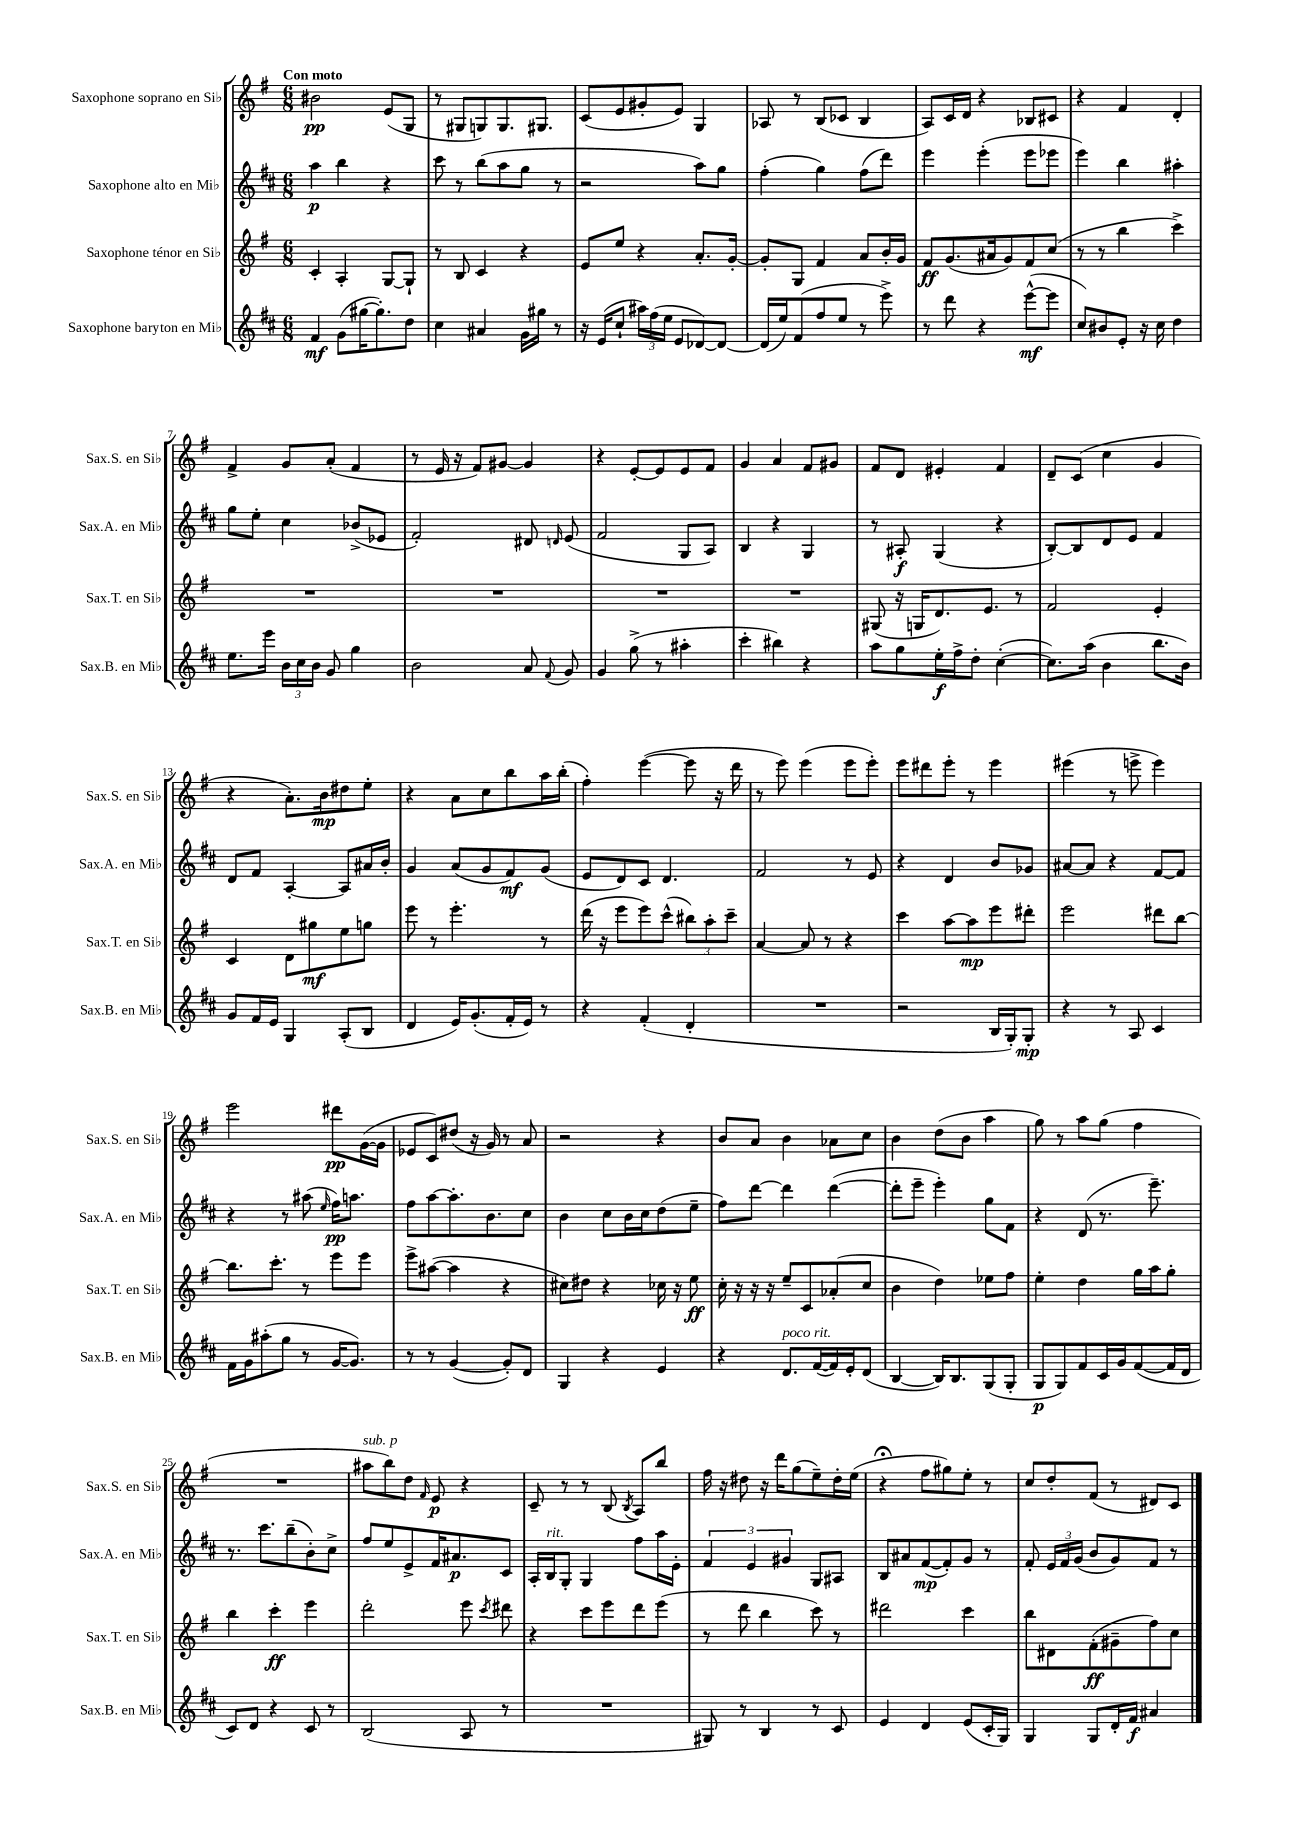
<<
\new StaffGroup <<
\new Staff = "s0" \with { instrumentName = "Saxophone soprano en Sib" shortInstrumentName = "Sax.S. en Sib" } {
    \clef treble \key g \major \numericTimeSignature \time 6/8 \tempo "Con moto"
    \autoBeamOff bis'2\pp e'8[( g8] |
    r8 gis8[ g8) g8. gis8.] |
    c'8[( e'8 gis'8-. e'8]) g4 |
    aes8 r8 b8[( ces'8] b4 |
    a8[) c'16 d'16] r4 bes8[ cis'8] |
    r4 fis'4 d'4-. |
    fis'4-> g'8[ a'8]-.( fis'4 |
    r8 e'16 r16 fis'8[) gis'8]~ gis'4 |
    r4 e'8[~-. e'8 e'8 fis'8] |
    g'4 a'4 fis'8[ gis'8] |
    fis'8[ d'8] eis'4-. fis'4 |
    d'8[-- c'8]( c''4 g'4 |
    r4 a'8.[-.) b'16\mp dis''8 e''8]-. |
    r4 a'8[ c''8 b''8 a''16 b''16]-.( |
    fis''4-.) e'''4~( e'''8 r16 d'''16 |
    r8 e'''8) e'''4( e'''8[ e'''8]-.) |
    e'''8[ dis'''8 e'''8]-. r8 e'''4 |
    eis'''4( r8 e'''8-> e'''4) |
    e'''2 dis'''8[\pp g'16~( g'16] |
    ees'8[ c'8) dis''8]( r16 g'16) r8 a'8 |
    r2 r4 |
    b'8[ a'8] b'4 aes'8[ c''8] |
    b'4 d''8[( b'8] a''4 |
    g''8) r8 a''8[ g''8]( fis''4 |
    R2. |
    ais''8[^\markup { \italic "sub. p" } b''8) d''8] \grace { fis'16 } e'8\p r4 |
    c'8-- r8 r8 b8( \acciaccatura { b8 } a8[) b''8] |
    fis''16 r16 dis''8 r16 d'''16[ g''8( e''8--) dis''16-. e''16]( |
    r4\fermata fis''8[ gis''8) e''8]-. r8 |
    c''8[ d''8-. fis'8]( r8 dis'8[) c'8] \bar "|." |
}
\new Staff = "s1" \with { instrumentName = "Saxophone alto en Mib" shortInstrumentName = "Sax.A. en Mib" } {
    \clef treble \key d \major \numericTimeSignature \time 6/8
    \autoBeamOff a''4\p b''4 r4 |
    cis'''8 r8 b''8[( a''8 g''8] r8 |
    r2 a''8[) g''8] |
    fis''4-.( g''4) fis''8[( d'''8]) |
    e'''4 e'''4-.( e'''8[ ees'''8] |
    e'''4) b''4 ais''4-. |
    g''8[ e''8]-. cis''4 bes'8[->( ees'8] |
    fis'2-.) dis'8 \grace { d'16 } e'8( |
    fis'2 g8[ a8]) |
    b4 r4 g4 |
    r8 ais8-.\f g4( r4 |
    b8[~-.) b8 d'8 e'8] fis'4 |
    d'8[ fis'8] a4~-. a8[ ais'16 b'16]-. |
    g'4 a'8[( g'8 fis'8\mf) g'8]( |
    e'8[ d'8) cis'8] d'4. |
    fis'2 r8 e'8 |
    r4 d'4 b'8[ ges'8] |
    ais'8[~ ais'8] r4 fis'8[~ fis'8] |
    r4 r8 ais''8( \grace { e''16 } fis''16[\pp) a''8.] |
    fis''8[ a''8~ a''8.-. b'8. cis''8] |
    b'4 cis''8[ b'16 cis''16 d''8( e''8]-- |
    fis''8[) d'''8]~ d'''4 d'''4~( |
    d'''8[-. e'''8]-- e'''4-.) g''8[ fis'8] |
    r4 d'8( r8. e'''8.--) |
    r8. cis'''8.[ b''8--( b'8-.) cis''8]-> |
    fis''8[ e''8 e'8-> fis'16 ais'8.\p cis'8] |
    a16[-. b16^\markup { \italic "rit." } g8]-. g4 fis''8[ a''16 e'16]-. |
    \tuplet 3/2 { fis'4 e'4 gis'4 } g8[ ais8] |
    b8[ ais'8 fis'8~\mp( fis'8-.) g'8] r8 |
    fis'8-. \tuplet 3/2 { e'16[ fis'16 g'16]( } b'8[ g'8) fis'8] r8 \bar "|." |
}
\new Staff = "s2" \with { instrumentName = "Saxophone ténor en Sib" shortInstrumentName = "Sax.T. en Sib" } {
    \clef treble \key g \major \numericTimeSignature \time 6/8
    \autoBeamOff c'4-. a4-. g8[~ g8]-! |
    r8 b8 c'4 r4 |
    e'8[ e''8] r4 a'8.[-. g'16]~-. |
    g'8[-. g8] fis'4 a'8[ b'16-. g'16] |
    fis'8[\ff g'8.( ais'16 g'8) fis'8 c''8]( |
    r8 r8 b''4 c'''4->) |
    R2. |
    R2. |
    R2. |
    R2. |
    gis8( r16 g16[ d'8.) e'8.] r8 |
    fis'2 e'4-. |
    c'4 d'8[ gis''8\mf e''8 g''8] |
    e'''8 r8 e'''4.-. r8 |
    d'''16( r16 e'''8[ e'''8) c'''8]-^( \tuplet 3/2 { bis''8[) a''8-. c'''8]-- } |
    a'4~ a'8 r8 r4 |
    c'''4 a''8[~ a''8\mp e'''8 dis'''8]-. |
    e'''2 dis'''8[ b''8]~ |
    b''8.[ c'''8.]-. r8 e'''8[ e'''8] |
    e'''8[-> ais''8]~( ais''4 r4 |
    cis''8[) dis''8] r4 ces''16 r16 e''8\ff |
    c''16-. r16 r16 r16 e''8[-- c'8 aes'8-.( c''8] |
    b'4 d''4) ees''8[ fis''8] |
    e''4-. d''4 g''16[ a''16 g''8]-. |
    b''4 c'''4-.\ff e'''4 |
    d'''2-. e'''8 \acciaccatura { c'''8 } dis'''8 |
    r4 c'''8[ e'''8 d'''8 e'''8]( |
    r8 d'''8 b''4 c'''8) r8 |
    dis'''2 c'''4 |
    b''8[ dis'8 fis'8-.\ff( gis'8-- fis''8) c''8] \bar "|." |
}
\new Staff = "s3" \with { instrumentName = "Saxophone baryton en Mib" shortInstrumentName = "Sax.B. en Mib" } {
    \clef treble \key d \major \numericTimeSignature \time 6/8
    \autoBeamOff fis'4\mf g'8[( gis''16~ gis''8.-.) d''8] |
    cis''4 ais'4 g'16[ gis''16] r8 |
    r16 e'16[( cis''8]-! \tuplet 3/2 { ais''16[) fis''16( e''16] } e'8[ des'8~) des'8]~ |
    des'16[( e''16) fis'8( fis''8 e''8] r8 e'''8->) |
    r8 d'''8 r4 e'''8[~-^\mf( e'''8] |
    cis''8[) bis'8 e'8]-. r16 cis''16 d''4 |
    e''8.[ e'''16] \tuplet 3/2 { b'16[ cis''16 b'16] } g'8 g''4 |
    b'2 a'8 \appoggiatura { fis'8 } g'8 |
    g'4 g''8->( r8 ais''4-. |
    cis'''4-. bis''4) r4 |
    a''8[ g''8 e''16-.\f fis''16-> d''8]-. cis''4~-.( |
    cis''8.[) a''16]( b'4 b''8.[ b'16]) |
    g'8[ fis'16 e'16] g4 a8[-.( b8] |
    d'4 e'16[) g'8.-.( fis'16-. e'16]) r8 |
    r4 fis'4-.( d'4-. |
    R2. |
    r2 b16[ g16-.) g8]-.\mp |
    r4 r8 a8 cis'4 |
    fis'16[ g'16 ais''8-.( g''8] r8 g'16[~ g'8.]) |
    r8 r8 g'4~( g'8[-.) d'8] |
    g4 r4 e'4 |
    r4 d'8.[^\markup { \italic "poco rit." } fis'16~( fis'16) e'16-. d'8]( |
    b4~ b16[) b8. g8( g8]-. |
    g8[\p g8) fis'8 cis'16 g'16 fis'8~( fis'16 d'16] |
    cis'8[) d'8] r4 cis'8 r8 |
    b2( a8 r8 |
    R2. |
    gis8) r8 b4 r8 cis'8 |
    e'4 d'4 e'8[( cis'16-. g16]) |
    g4 g8[ d'16-. fis'16]\f ais'4 \bar "|." |
}
>>
>>
